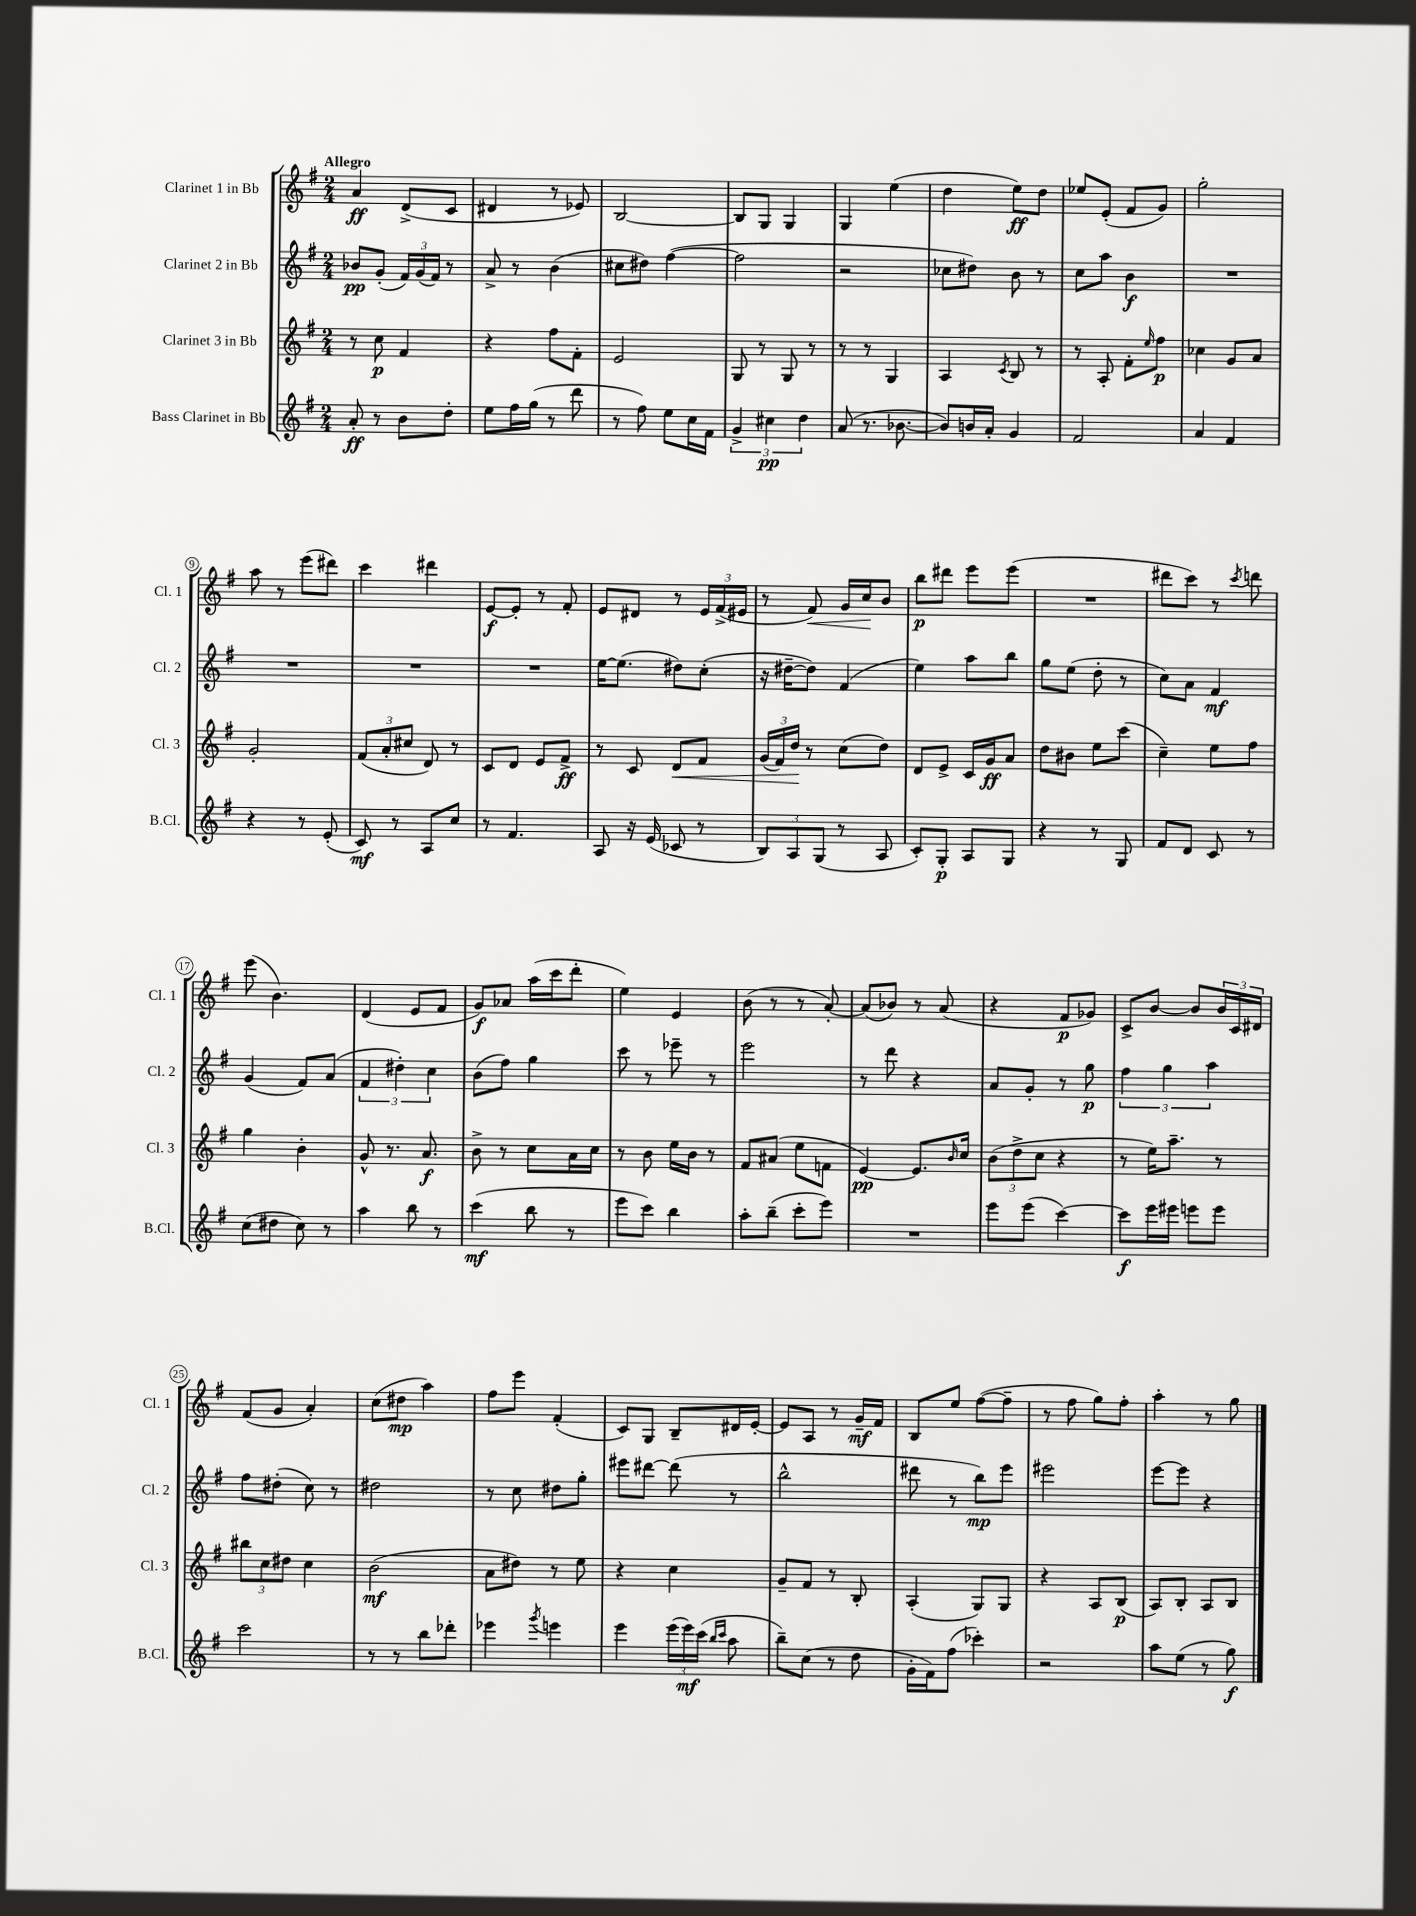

**kern	**dynam	**kern	**dynam	**kern	**dynam	**kern	**dynam
*part4	*part4	*part3	*part3	*part2	*part2	*part1	*part1
*staff4	*staff4	*staff3	*staff3	*staff2	*staff2	*staff1	*staff1
*I"Bass Clarinet in Bb	*	*I"Clarinet 3 in Bb	*	*I"Clarinet 2 in Bb	*	*I"Clarinet 1 in Bb	*
*I'B.Cl.	*	*I'Cl. 3	*	*I'Cl. 2	*	*I'Cl. 1	*
*clefG2	*	*clefG2	*	*clefG2	*	*clefG2	*
*k[f#]	*	*k[f#]	*	*k[f#]	*	*k[f#]	*
*M2/4	*	*M2/4	*	*M2/4	*	*M2/4	*
=1	=1	=1	=1	=1	=1	=1	=1
!	!	!	!	!	!	!LO:TX:a:B:t=Allegro	!
8a'/	ff	8r	.	8b-X/L	pp	4a/	ff
8r	.	8cc\	p	(8g'/J	.	.	.
8b\L	.	4f#/	.	24f#/LL)	.	(8d^/L	.
.	.	.	.	(24g/	.	.	.
.	.	.	.	24f#/JJ)	.	.	.
8dd'\J	.	.	.	8r	.	8c/J	.
=2	=2	=2	=2	=2	=2	=2	=2
8ee\L	.	4r	.	8a^/	.	4d#X/	.
16ff#\L	.	.	.	8r	.	.	.
(16gg\JJ	.	.	.	.	.	.	.
8r	.	8ff#\L	.	(4b\	.	8r	.
8ddd\	.	8f#'\J	.	.	.	8e-X/)	.
=3	=3	=3	=3	=3	=3	=3	=3
8r	.	2e/	.	8cc#X\L	.	[2B/	.
8ff#\)	.	.	.	8dd#X\J)	.	.	.
8ee\L	.	.	.	([4ff#\	.	.	.
16cc\L	.	.	.	.	.	.	.
16f#\JJ	.	.	.	.	.	.	.
=4	=4	=4	=4	=4	=4	=4	=4
6g^/	.	8G/	.	2ff#\]	.	8B/L]	.
.	.	8r	.	.	.	8G/J	.
6cc#X\	pp	.	.	.	.	.	.
.	.	8G/	.	.	.	4G/	.
6dd\	.	.	.	.	.	.	.
.	.	8r	.	.	.	.	.
=5	=5	=5	=5	=5	=5	=5	=5
(8a/	.	8r	.	2r	.	4G/	.
8.r	.	8r	.	.	.	.	.
.	.	4G/	.	.	.	(4ee\	.
[8.b-X\	.	.	.	.	.	.	.
=6	=6	=6	=6	=6	=6	=6	=6
8b-/L])	.	4A/	.	8cc-X\L	.	4dd\	.
16bn/L	.	.	.	8dd#X\J)	.	.	.
16a'/JJ	.	.	.	.	.	.	.
.	.	8qc/	.	.	.	.	.
4g/	.	8B/	.	8b\	.	8ee\L)	ff
.	.	8r	.	8r	.	8dd\J	.
=7	=7	=7	=7	=7	=7	=7	=7
2f#/	.	8r	.	8cc\L	.	8ee-X/L	.
.	.	8A'/	.	8aa\J	.	(8e'/J	.
.	.	8f#'\L	.	4b\	f	8f#/L	.
.	.	16qqee/	.	.	.	.	.
.	.	8ff#\J	p	.	.	8g/J)	.
=8	=8	=8	=8	=8	=8	=8	=8
4a/	.	4cc-X\	.	2r	.	2gg'\	.
4f#/	.	8g/L	.	.	.	.	.
.	.	8a/J	.	.	.	.	.
!!LO:LB:g=z
=9	=9	=9	=9	=9	=9	=9	=9
4r	.	2g'/	.	2r	.	8aa\	.
.	.	.	.	.	.	8r	.
8r	.	.	.	.	.	(8eee\L	.
(8e'/	.	.	.	.	.	8ddd#X\J)	.
=10	=10	=10	=10	=10	=10	=10	=10
8c/)	mf	(12f#/L	.	2r	.	4ccc\	.
.	.	12a'/	.	.	.	.	.
8r	.	.	.	.	.	.	.
.	.	12cc#X/J	.	.	.	.	.
8A/L	.	8d/)	.	.	.	4ddd#X\	.
8cc/J	.	8r	.	.	.	.	.
=11	=11	=11	=11	=11	=11	=11	=11
8r	.	8c/L	.	2r	.	[8e/L	f
4.f#/	.	8d/J	.	.	.	8e'/J]	.
.	.	8e/L	.	.	.	8r	.
.	.	8f#^/J	ff	.	.	8f#'/	.
=12	=12	=12	=12	=12	=12	=12	=12
8A/	.	8r	.	[16ee\KL	.	8e/L	.
.	.	.	.	(8.ee\J]	.	.	.
16r	.	8c/	.	.	.	8d#X/J	.
(16e/	.	.	.	.	.	.	.
!	!	!	!LO:HP:b	!	!	!	!
8c-X/	.	8d/L	<	8dd#X\L)	.	8r	.
8r	.	8f#/J	.	(8cc'\J	.	24e/LL	.
.	.	.	.	.	.	(24f#^/	.
.	.	.	.	.	.	24e#X/JJ	.
=13	=13	=13	=13	=13	=13	=13	=13
12B/L)	.	(24g/LL	.	16r	.	8r	.
.	.	24f#/)	.	.	.	.	.
.	.	.	.	[16dd#X~\KL	.	.	.
12A/	.	24dd/JJ	.	.	.	.	.
!	!	!	!	!	!	!	!LO:HP:b
.	.	8r	[	8dd#\J])	.	8f#/)	<
(12G/J	.	.	.	.	.	.	.
8r	.	(8cc\L	.	(4f#/	.	16g/LL	.
.	.	.	.	.	.	16cc/J	.
8A/	.	8dd\J)	.	.	.	8b/J	[
=14	=14	=14	=14	=14	=14	=14	=14
8c'/L)	.	8d/L	.	4ee\)	.	8bb\L	p
8G'/J	p	8e^/J	.	.	.	8ddd#X\J	.
8A/L	.	16c/LL	.	8aa\L	.	8eee\L	.
.	.	16g/J	ff	.	.	.	.
8G/J	.	8a/J	.	8bb\J	.	(8eee\J	.
=15	=15	=15	=15	=15	=15	=15	=15
4r	.	8dd\L	.	8gg\L	.	2r	.
.	.	8b#X\J	.	(8ee\J	.	.	.
8r	.	8ee\L	.	8dd'\	.	.	.
8G/	.	(8ccc\J	.	8r	.	.	.
=16	=16	=16	=16	=16	=16	=16	=16
8f#/L	.	4cc~\)	.	8cc\L)	.	8ddd#X\L	.
8d/J	.	.	.	8a\J	.	8ccc\J)	.
8c/	.	8ee\L	.	4f#/	mf	8r	.
.	.	.	.	.	.	8qccc/	.
8r	.	8ff#\J	.	.	.	8dddn\	.
!!LO:LB:g=z
=17	=17	=17	=17	=17	=17	=17	=17
(8cc\L	.	4gg\	.	(4g/	.	(8eee\	.
8dd#X\J	.	.	.	.	.	4.b\)	.
8cc\)	.	4b'\	.	8f#/L)	.	.	.
8r	.	.	.	(8a/J	.	.	.
=18	=18	=18	=18	=18	=18	=18	=18
4aa\	.	8g^^/	.	6f#/	.	(4d/	.
.	.	8.r	.	.	.	.	.
.	.	.	.	6dd#X'\)	.	.	.
8bb\	.	.	.	.	.	8e/L	.
.	.	8.a/	f	.	.	.	.
.	.	.	.	6cc\	.	.	.
8r	.	.	.	.	.	8f#/J	.
=19	=19	=19	=19	=19	=19	=19	=19
(4ccc\	mf	8b^\	.	(8b\L	.	8g/L)	f
.	.	8r	.	8ff#\J)	.	8a-X/J	.
8bb\	.	8cc\L	.	4gg\	.	(16aa\LL	.
.	.	.	.	.	.	16ccc\J	.
8r	.	16a\L	.	.	.	8ddd'\J	.
.	.	16cc\JJ	.	.	.	.	.
=20	=20	=20	=20	=20	=20	=20	=20
8eee\L	.	8r	.	8ccc\	.	4ee\)	.
8ccc\J)	.	8b\	.	8r	.	.	.
4bb\	.	16ee\LL	.	8eee-X~\	.	4e/	.
.	.	16b\JJ	.	.	.	.	.
.	.	8r	.	8r	.	.	.
=21	=21	=21	=21	=21	=21	=21	=21
8aa'\L	.	8f#/L	.	2eee\	.	(8b\	.
(8bb~\J	.	(8a#X/J	.	.	.	8r	.
8ccc'\L	.	8ee\L	.	.	.	8r	.
8eee\J)	.	8fn\J	.	.	.	[8a'/)	.
=22	=22	=22	=22	=22	=22	=22	=22
2r	.	[4e/)	pp	8r	.	(8a/L]	.
.	.	.	.	8ddd\	.	8b-X/J)	.
.	.	8.e/L]	.	4r	.	8r	.
.	.	.	.	.	.	(8a/	.
.	.	16qqb/	.	.	.	.	.
.	.	16cc/Jk	.	.	.	.	.
=23	=23	=23	=23	=23	=23	=23	=23
8eee\L	.	(12b\L	.	8a/L	.	4r	.
.	.	12dd^\	.	.	.	.	.
(8eee\J	.	.	.	8g'/J	.	.	.
.	.	12cc\J	.	.	.	.	.
[4ccc\)	.	4r	.	8r	.	8f#/L	p
.	.	.	.	8gg\	p	8g-X/J)	.
=24	=24	=24	=24	=24	=24	=24	=24
8ccc\L]	f	8r	.	6ff#\	.	8c^/L	.
16eee\L	.	16ee\KL)	.	.	.	[8b/J	.
.	.	.	.	6gg\	.	.	.
16eee#X\JJ	.	8.aa~\J	.	.	.	.	.
8eeen\L	.	.	.	.	.	8b/L]	.
.	.	.	.	6aa\	.	.	.
8eee\J	.	8r	.	.	.	24b/L	.
.	.	.	.	.	.	24c/	.
.	.	.	.	.	.	24d#X/JJ	.
!!LO:LB:g=z
=25	=25	=25	=25	=25	=25	=25	=25
2ccc\	.	12bb#X\L	.	8ff#\L	.	(8f#/L	.
.	.	12cc\	.	.	.	.	.
.	.	.	.	(8dd#X'\J	.	8g/J	.
.	.	12dd#X\J	.	.	.	.	.
.	.	4cc\	.	8cc\)	.	4a'/)	.
.	.	.	.	8r	.	.	.
=26	=26	=26	=26	=26	=26	=26	=26
8r	.	(2b\	mf	2dd#X\	.	(8cc\L	.
8r	.	.	.	.	.	8dd#X\J	mp
8bb\L	.	.	.	.	.	4aa\)	.
8ddd-X'\J	.	.	.	.	.	.	.
=27	=27	=27	=27	=27	=27	=27	=27
4eee-X\	.	8a\L	.	8r	.	8ff#\L	.
.	.	8dd#X\J)	.	8cc\	.	8eee\J	.
8qggg/	.	.	.	.	.	.	.
4eeen\	.	8r	.	8dd#X\L	.	(4f#'/	.
.	.	8ee\	.	8gg'\J	.	.	.
=28	=28	=28	=28	=28	=28	=28	=28
4eee\	.	4r	.	8eee#X\L	.	8c/L)	.
.	.	.	.	[8ddd#X\J	.	8G/J	.
(24eee\LL	.	4cc\	.	(8ddd#\]	.	8B~/L	.
24eee\)	mf	.	.	.	.	.	.
(24ccc\JJ	.	.	.	.	.	.	.
16qqbb/LL	.	.	.	.	.	.	.
16qqccc/JJ	.	.	.	.	.	.	.
8aa\	.	.	.	8r	.	16d#X/L	.
.	.	.	.	.	.	[16e'/JJ	.
=29	=29	=29	=29	=29	=29	=29	=29
8bb~\L)	.	8g~/L	.	2bb^^\	.	8e/L]	.
(8cc\J	.	8f#/J	.	.	.	8A/J	.
8r	.	8r	.	.	.	8r	.
8dd\	.	8B'/	.	.	.	16g~/LL	mf
.	.	.	.	.	.	16f#/JJ	.
=30	=30	=30	=30	=30	=30	=30	=30
16g'\LL	.	(4A'/	.	8ddd#X\	.	8B/L	.
16f#\J)	.	.	.	.	.	.	.
(8ff#\J	.	.	.	8r	.	8ee/J	.
4ccc-X'\)	.	8G/L)	.	8bb\L)	mp	([8ff#\L	.
.	.	8G/J	.	8eee\J	.	8ff#~\J]	.
=31	=31	=31	=31	=31	=31	=31	=31
2r	.	4r	.	2eee#X\	.	8r	.
.	.	.	.	.	.	8ff#\	.
.	.	8A/L	.	.	.	8gg\L)	.
.	.	(8B/J	p	.	.	8ff#'\J	.
=32	=32	=32	=32	=32	=32	=32	=32
8aa\L	.	8A/L)	.	[8eee\L	.	4aa'\	.
(8ee\J	.	8B'/J	.	8eee\J]	.	.	.
8r	.	8A/L	.	4r	.	8r	.
8gg\)	f	8B/J	.	.	.	8gg\	.
==	==	==	==	==	==	==	==
*-	*-	*-	*-	*-	*-	*-	*-
